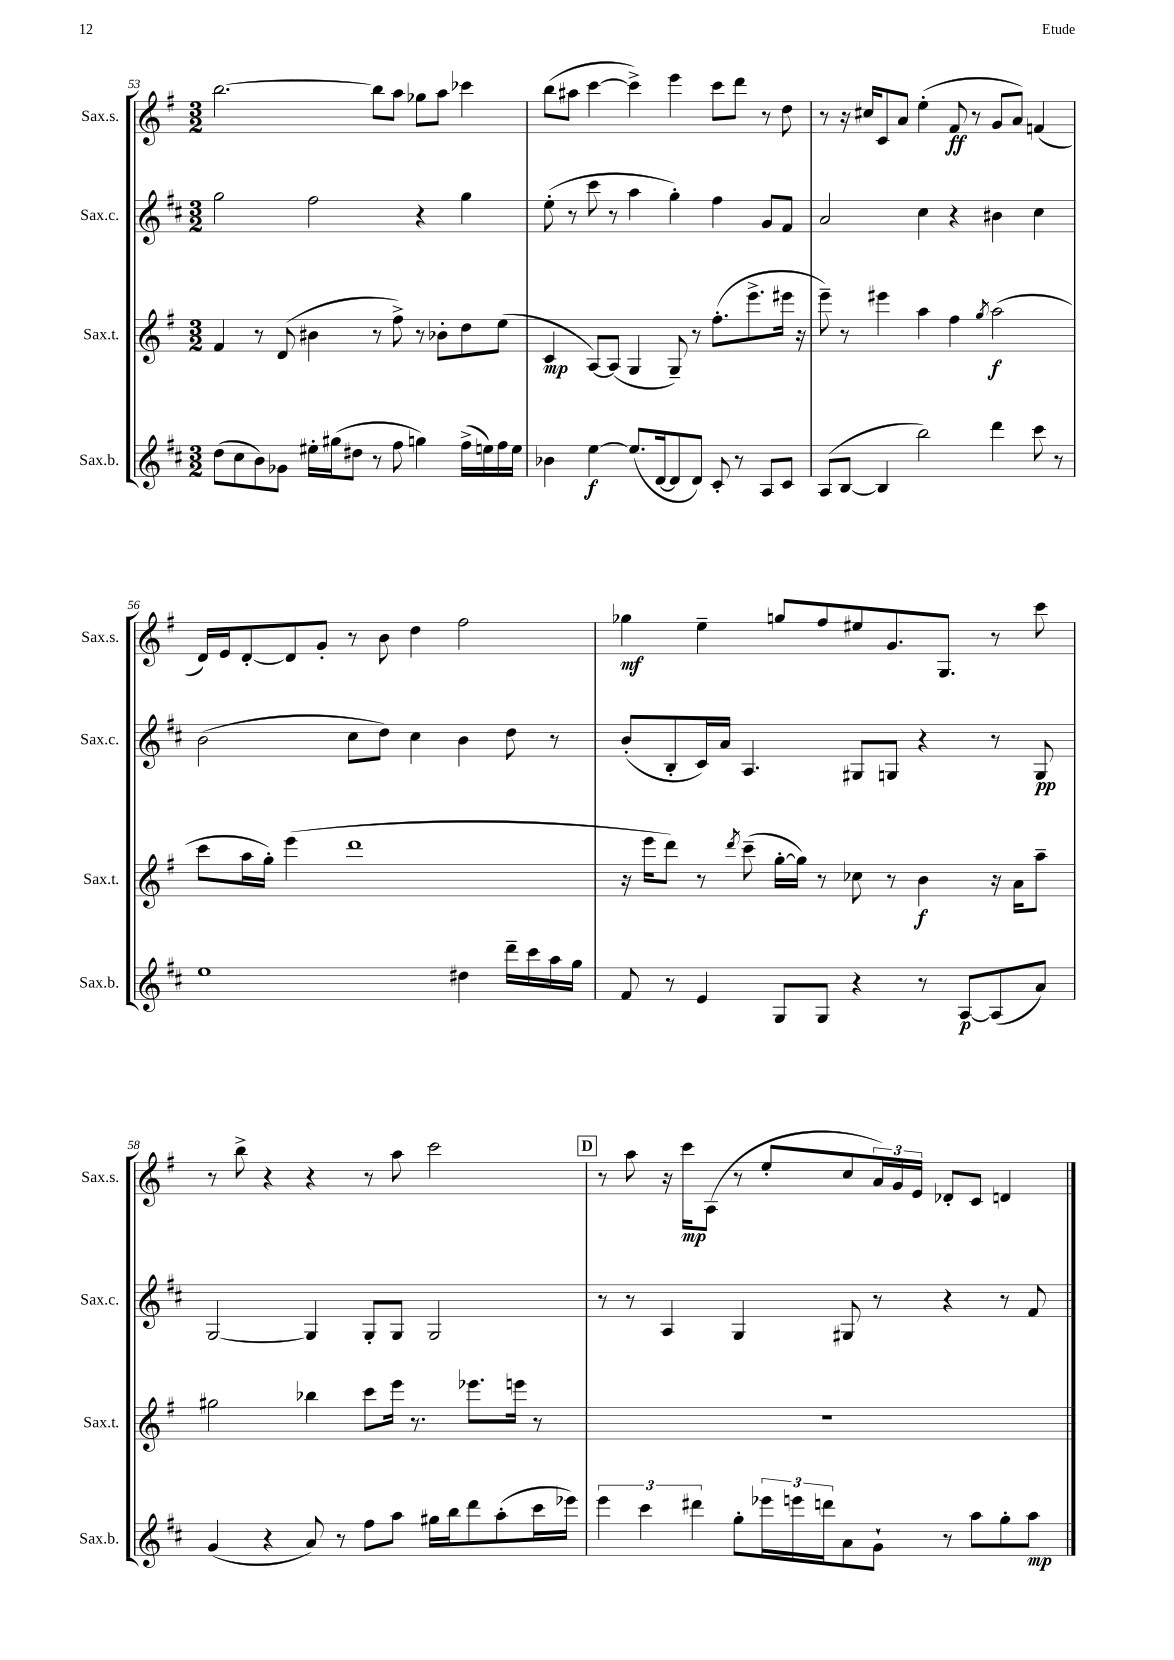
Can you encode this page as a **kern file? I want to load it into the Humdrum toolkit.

**kern	**dynam	**kern	**dynam	**kern	**dynam	**kern	**dynam
*part4	*part4	*part3	*part3	*part2	*part2	*part1	*part1
*staff4	*staff4	*staff3	*staff3	*staff2	*staff2	*staff1	*staff1
*I"Sax.b.	*	*I"Sax.t.	*	*I"Sax.c.	*	*I"Sax.s.	*
*I'Sax.b.	*	*I'Sax.t.	*	*I'Sax.c.	*	*I'Sax.s.	*
*clefG2	*	*clefG2	*	*clefG2	*	*clefG2	*
*k[f#c#]	*	*k[f#]	*	*k[f#c#]	*	*k[f#]	*
*M3/2	*	*M3/2	*	*M3/2	*	*M3/2	*
=53	=53	=53	=53	=53	=53	=53	=53
(8dd\L	.	4f#/	.	2gg\	.	[2.bb\	.
8cc#\	.	.	.	.	.	.	.
8b\)	.	8r	.	.	.	.	.
8g-X\J	.	(8d/	.	.	.	.	.
16ee#X'\LL	.	4b#X\	.	2ff#\	.	.	.
(16gg#X\J	.	.	.	.	.	.	.
8dd#X\J	.	.	.	.	.	.	.
8r	.	8r	.	.	.	8bb\L]	.
8ff#\	.	8ff#^\)	.	.	.	8aa\J	.
4ggn\)	.	8r	.	4r	.	8gg-X\L	.
.	.	8b-X'\L	.	.	.	8aa\J	.
(16ff#^\LL	.	8dd\	.	4gg\	.	4ccc-X\	.
16een\)	.	.	.	.	.	.	.
16ff#\	.	(8ee\J	.	.	.	.	.
16ee\JJ	.	.	.	.	.	.	.
=54	=54	=54	=54	=54	=54	=54	=54
4b-X\	.	4c/	mp	(8ee'\	.	(8bb\L	.
.	.	.	.	8r	.	8aa#X\J	.
[4ee\	f	[8A/L)	.	8ccc#\	.	[4ccc\	.
.	.	(8A/J]	.	8r	.	.	.
(8.ee/L]	.	4G/	.	4aa\	.	4ccc^\])	.
[16d/k	.	.	.	.	.	.	.
8d/]	.	8G~/)	.	4gg'\)	.	4eee\	.
8d/J)	.	8r	.	.	.	.	.
8c#'/	.	(8.ff#'\L	.	4ff#\	.	8ccc\L	.
8r	.	.	.	.	.	8ddd\J	.
.	.	8.eee^\	.	.	.	.	.
8A/L	.	.	.	8g/L	.	8r	.
8c#/J	.	16eee#X\Jk	.	8f#/J	.	8dd\	.
.	.	16r	.	.	.	.	.
=55	=55	=55	=55	=55	=55	=55	=55
(8A/L	.	8eee~\)	.	2a/	.	8r	.
[8B/J	.	8r	.	.	.	16r	.
.	.	.	.	.	.	16cc#X/KL	.
4B/]	.	4eee#X\	.	.	.	8c/	.
.	.	.	.	.	.	8a/J	.
2bb\)	.	4aa\	.	4cc#\	.	(4ee'\	.
.	.	4ff#\	.	4r	.	8f#/	ff
.	.	.	.	.	.	8r	.
.	.	8qgg/	.	.	.	.	.
4ddd\	.	(2aa\	f	4b#X\	.	8g/L	.
.	.	.	.	.	.	8a/J)	.
8ccc#\	.	.	.	4cc#\	.	(4fn/	.
8r	.	.	.	.	.	.	.
!!LO:LB:g=z
=56	=56	=56	=56	=56	=56	=56	=56
1ee	.	8ccc\L	.	(2b\	.	16d/LL)	.
.	.	.	.	.	.	16e/J	.
.	.	16aa\L	.	.	.	[8d'/	.
.	.	16gg'\JJ)	.	.	.	.	.
.	.	(4eee\	.	.	.	8d/]	.
.	.	.	.	.	.	8g'/J	.
.	.	1ddd	.	8cc#\L	.	8r	.
.	.	.	.	8dd\J)	.	8b\	.
.	.	.	.	4cc#\	.	4dd\	.
4dd#X\	.	.	.	4b\	.	2ff#\	.
16ddd~\LL	.	.	.	8dd\	.	.	.
16ccc#\	.	.	.	.	.	.	.
16aa\	.	.	.	8r	.	.	.
16gg\JJ	.	.	.	.	.	.	.
=57	=57	=57	=57	=57	=57	=57	=57
8f#/	.	16r	.	(8b'/L	.	4gg-X\	mf
.	.	16eee\KL	.	.	.	.	.
8r	.	8ddd\J)	.	8B'/	.	.	.
4e/	.	8r	.	16c#/L)	.	4ee~\	.
.	.	.	.	16a/JJ	.	.	.
.	.	8qddd/	.	.	.	.	.
.	.	(8ccc~\	.	4.A/	.	.	.
8G/L	.	[16gg'\LL	.	.	.	8ggn/L	.
.	.	16gg\JJ])	.	.	.	.	.
8G/J	.	8r	.	.	.	8ff#/	.
4r	.	8cc-X\	.	8G#X/L	.	8ee#X/	.
.	.	8r	.	8Gn/J	.	8.g/	.
8r	.	4b\	f	4r	.	.	.
.	.	.	.	.	.	8.G/J	.
[8A/L	p	.	.	.	.	.	.
(8A/]	.	16r	.	8r	.	8r	.
.	.	16a\KL	.	.	.	.	.
8a/J)	.	8aa~\J	.	8G/	pp	8ccc\	.
!!LO:LB:g=z
=58	=58	=58	=58	=58	=58	=58	=58
(4g/	.	2gg#X\	.	[2G/	.	8r	.
.	.	.	.	.	.	8bb^\	.
4r	.	.	.	.	.	4r	.
8a/)	.	4bb-X\	.	4G/]	.	4r	.
8r	.	.	.	.	.	.	.
8ff#\L	.	8ccc\L	.	8G'/L	.	8r	.
8aa\J	.	16eee\Jk	.	8G/J	.	8aa\	.
.	.	8.r	.	.	.	.	.
16gg#X\LL	.	.	.	2G/	.	2ccc\	.
16bb\J	.	.	.	.	.	.	.
8ddd\	.	8.eee-X\L	.	.	.	.	.
(8aa'\	.	.	.	.	.	.	.
.	.	16eeen\Jk	.	.	.	.	.
16ccc#\L	.	8r	.	.	.	.	.
16eee-X\JJ)	.	.	.	.	.	.	.
!!LO:REH:place=s1:t=D
=59	=59	=59	=59	=59	=59	=59	=59
6eee\	.	1.r	.	8r	.	8r	.
.	.	.	.	8r	.	8aa\	.
6ccc#\	.	.	.	.	.	.	.
.	.	.	.	4A/	.	16r	.
.	.	.	.	.	.	16ccc\KL	mp
6ddd#X\	.	.	.	.	.	.	.
.	.	.	.	.	.	(8A\J	.
8gg'\L	.	.	.	4G/	.	8r	.
24eee-X\L	.	.	.	.	.	8ee'/L	.
24eeen\	.	.	.	.	.	.	.
24dddn\J	.	.	.	.	.	.	.
8a\	.	.	.	8G#X/	.	8cc/	.
8g`\J	.	.	.	8r	.	24a/L)	.
.	.	.	.	.	.	24g/	.
.	.	.	.	.	.	24e/JJ	.
8r	.	.	.	4r	.	8d-X'/L	.
8aa\L	.	.	.	.	.	8c/J	.
8gg'\	.	.	.	8r	.	4dn/	.
8aa\J	mp	.	.	8f#/	.	.	.
==	==	==	==	==	==	==	==
*-	*-	*-	*-	*-	*-	*-	*-
